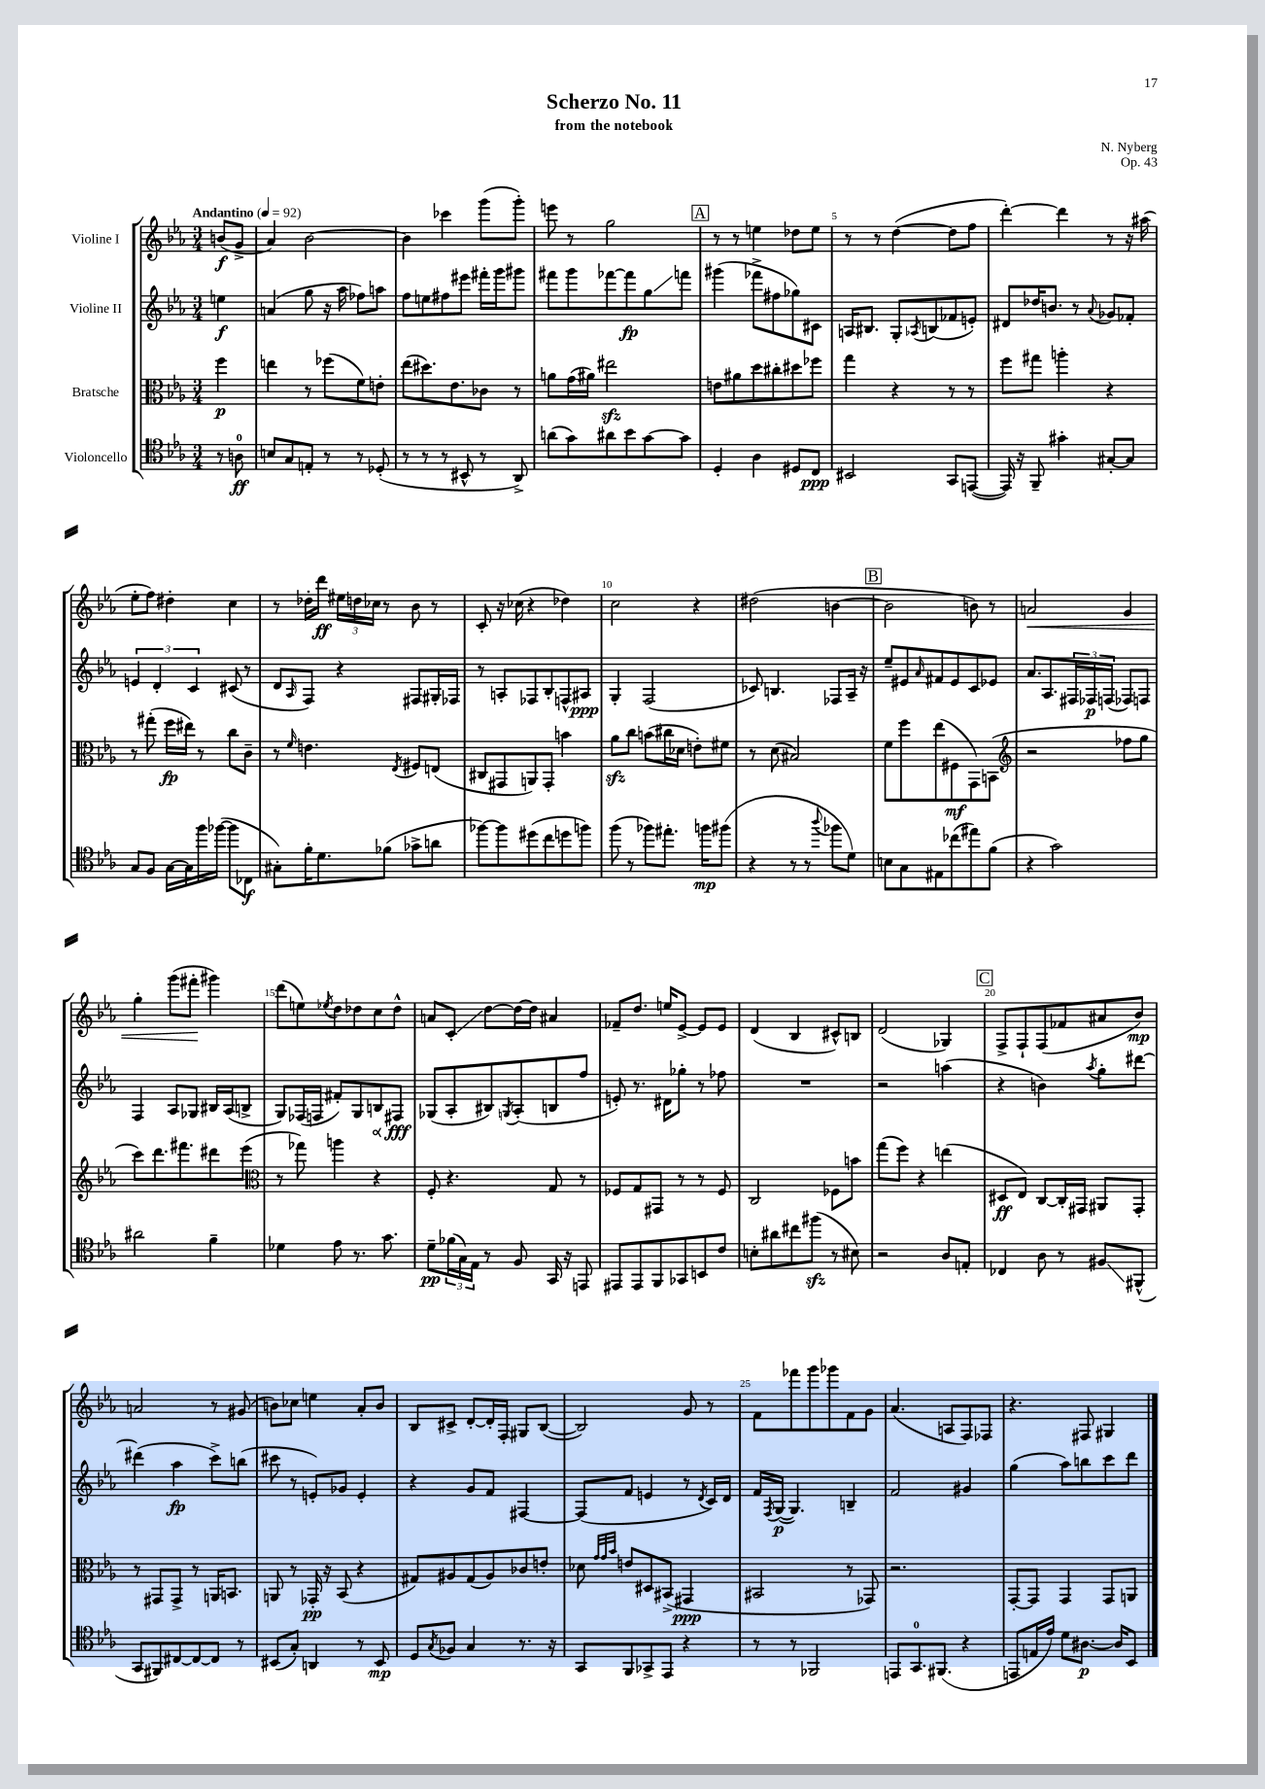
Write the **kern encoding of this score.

**kern	**kern	**kern	**kern
*staff4	*staff3	*staff2	*staff1
*clefC4	*clefC3	*clefG2	*clefG2
*k[b-e-a-]	*k[b-e-a-]	*k[b-e-a-]	*k[b-e-a-]
*M3/4	*M3/4	*M3/4	*M3/4
*MM92	*MM92	*MM92	*MM92
8r	4ff	4ee	(8b
8A	.	.	8g^
=	=	=	=
8B	4ee	(4a	4a-)
8G	.	.	.
8E'	8r	8gg	[2b-
8r	(8ff-	16r	.
.	.	16aa-	.
8r	8f)	8ff-)	.
(8D-'	8e'	8aa	.
=	=	=	=
8r	(8ee-	8ff	4b-]
8r	8.dd#)	8ee	.
8r	.	8ff#	4ccc-
.	8.e-	.	.
8BB#^^	.	8eee#	.
8r	8c-	16fff#'	(8ggg
.	.	16ggg	.
8AA-^)	8r	8ggg#	8ggg')
=	=	=	=
(8a	8a	8fff#	8eee
8g)	(16g	8ggg	8r
.	16a#)	.	.
8a#	2ee#	[8fff-	2gg
8b-	.	8fff-]	.
[8g	.	8gg	.
8g]	.	8fff	.
=	=	=	=
4D'	8e	(4ggg#	8r
.	8a#	.	8r
4A-	8dd	8fff-^	4ee
.	8cc#'	8ff#	.
8D#	8dd#	8gg-)	8dd-
8C	8ff-	8c#	8ee
=	=	=	=
2BB#	4gg	16A	8r
.	.	8.B#	.
.	.	.	8r
.	4r	8G'	([4dd
.	.	8qA-	.
.	.	(8B	.
8GG	8r	8f-	8dd]
([8EE	8r	8e')	8ff
=	=	=	=
16EE])	8ff	8d#	[4ddd')
16r	.	.	.
8FF~	8gg#	16dd-	.
.	.	8.b	.
4g#'	4aa'	.	4ddd]
.	.	8r	.
.	.	8qqa-	.
[8G#'	4r	8g-	8r
8G#]	.	8f-'	16r
.	.	.	(16aa#
=	=	=	=
8G	8r	6e	8ee-'
8F	(8gg#'	.	8ff)
.	.	6d'	.
[16G	16ff	.	4dd#'
16G]	16ee#)	.	.
.	.	6c	.
16ff	8r	.	.
([16ff-	.	.	.
8ff-]	8cc	(8c#	4cc
8C-	8c~	8r	.
=	=	=	=
8G#')	8r	8d	8r
.	16qqf	16qqA-	.
16f'	4.e	8F)	16dd-'
8.d	.	.	16ddd
.	.	4r	24ee#
.	.	.	24dd
.	.	.	24cc-
(8f-	.	.	8r
.	8qE-	.	.
8g-^	8F#	8F#	8b-
8a	(8E	16G#'	8r
.	.	16F-	.
=	=	=	=
[8ff-)	8C#	8r	8c'
8ff-]	8GG#	8A'	16r
.	.	.	(16cc-
(8dd#	8AA)	8F-	4r
8cc	8GG#'	8B-'	.
8dd	4b	8F^^	4dd-)
8ff)	.	8A#	.
=	=	=	=
(8ff	8a-	4G'	2cc
8r	8cc	.	.
8ff-)	(8b	(2F	.
8.ee#'	16cc#	.	.
.	16d-	.	.
.	8e')	.	4r
16ff	.	.	.
(8ff#	8f#	.	.
=	=	=	=
4r	8r	8c-)	(2dd#
.	(8d	4.B	.
8r	2B#)	.	.
8r	.	.	.
8qqaa-	.	.	.
8ff-	.	8F-	[4b
8d)	.	16A-~	.
.	.	16r	.
=	=	=	=
8B	8f	8ee-~	2b]
8G	8ff	8e#	.
.	.	16qqa-	.
8E#	(8ee-	8f#	.
(8cc-	8F#	8e#	.
8ee#)	8GG)	8c	8b)
(8f	(8BB	8e-	8r
=	=	=	=
*	*clefG2	*	*
4r	2r	8.a-	2a
.	.	8.A-	.
2g)	.	.	.
.	.	24F#	.
.	.	24F-	.
.	.	(24F	.
.	8ff-	8F-)	4g
.	8gg	8F	.
=	=	=	=
2a#	8ccc)	4F	4gg'
.	8.ddd	.	.
.	.	8A-	(8ggg
.	8.fff#	.	.
.	.	8G-	8fff#'
4f~	8ddd#	16B#	4ggg#)
.	.	(16A-	.
.	(8eee-	8B^	.
=	=	=	=
*	*clefC3	*	*
4d-	8r	8G)	(8ddd
.	8gg-)	(16F-	8ee)
.	.	16F	.
.	.	.	8qee-
8e-	4aa	8f#')	8dd
8.r	.	8G	8dd-
.	4r	8B	8cc
8.g	.	.	.
.	.	8F#	8dd-^^
=	=	=	=
8d~	8F'	(8G-	8a
(24f-	4.r	8A-'	8c'
24G)	.	.	.
24E-	.	.	.
8r	.	8B#)	[8dd
.	.	8qG	.
8F	.	(8A-'	16dd_
.	.	.	16dd]
16GG	8G	8B	4a#
16r	.	.	.
8EE	8r	8ff	.
=	=	=	=
8EE#	8F-	8e')	8f-~
8EE#	8G	8.r	8.dd
8FF	8GG#	.	.
.	.	16d#	16ee
8GG-	8r	8gg-'	[8e-^
8BB	8r	8r	8e-]
8c	8F-	8ff-	8e-
=	=	=	=
8B'	2C	2.r	(4d
8a#	.	.	.
8cc#	.	.	4B-
(8ff#	.	.	.
8r	8F-	.	8c#^^)
8B#)	8b	.	8B
=	=	=	=
2r	(8gg	2r	(2d
.	8ff)	.	.
.	4r	.	.
8A-	(4ee	(4aa	4G-)
8E'	.	.	.
=	=	=	=
4C-	8D#	4r	8F^
.	8E-)	.	8F`
8A-	[8C	4b)	(8F
8r	16C']	.	8f-
.	16GG#	.	.
.	.	8qaa-	.
8F#	8AA#	8gg'	8a#
(8FF#^^	8GG#'	[8ddd#	8b-)
=	=	=	=
8GG	8r	(4ddd#]	2a
8FF#)	8GG#	.	.
[8C#	8GG#^	4aa-	.
8C#_	8r	.	.
8C#]	16AA	8ccc^)	8r
.	8.BB	.	.
8r	.	(8bb	(8g#
=	=	=	=
(8BB#	8AA	8ccc#	8b)
8G')	8r	8r	8cc-
4AA	16GG-'	8e')	4ee
.	16r	.	.
.	(8BB-	8g-	.
8r	4r	4e'	8a-'
8BB#	.	.	8b
=	=	=	=
8D	8G#)	4r	8B-
8qG	.	.	.
8F-	8A#	.	8c#^
4G	(8G#	8g	[8d'
.	8A#)	8f	16d']
.	.	.	16F'
8.r	8c-	[4F#	8G#
.	8e'	.	([8B-
16r	.	.	.
=	=	=	=
8GG	8d-	(8F#]	2B-])
.	32qqg	.	.
.	32qqg	.	.
.	32qqb-	.	.
8FF	8e	8f	.
8GG-^	8D#	4e	.
8EE-	(8BB#^	.	.
4r	4GG#	8r	8g
.	.	8qd	.
.	.	16c)	8r
.	.	16d	.
=	=	=	=
8r	2BB#	16f	8f
.	.	8qF	.
.	.	([16G	.
8r	.	4.G])	8fff-
2FF-	.	.	8ggg
.	.	.	8ggg-
.	8r	4B~	8f
.	8GG-)	.	8g
=	=	=	=
8EE	2.r	2f	(4.a-
8.GG	.	.	.
(8.FF#	.	.	.
.	.	.	8A
4r	.	4g#	8F)
.	.	.	8F-
=	=	=	=
8EE	[8GG'	(4gg	4.r
16E	8GG]	.	.
16e-)	.	.	.
8d	4GG	8aa-)	.
[8.A#	.	8bb	8F#
.	8GG	8ccc	4G#
16A#]	.	.	.
8BB-	8AA	8ddd	.
==	==	==	==
*-	*-	*-	*-
